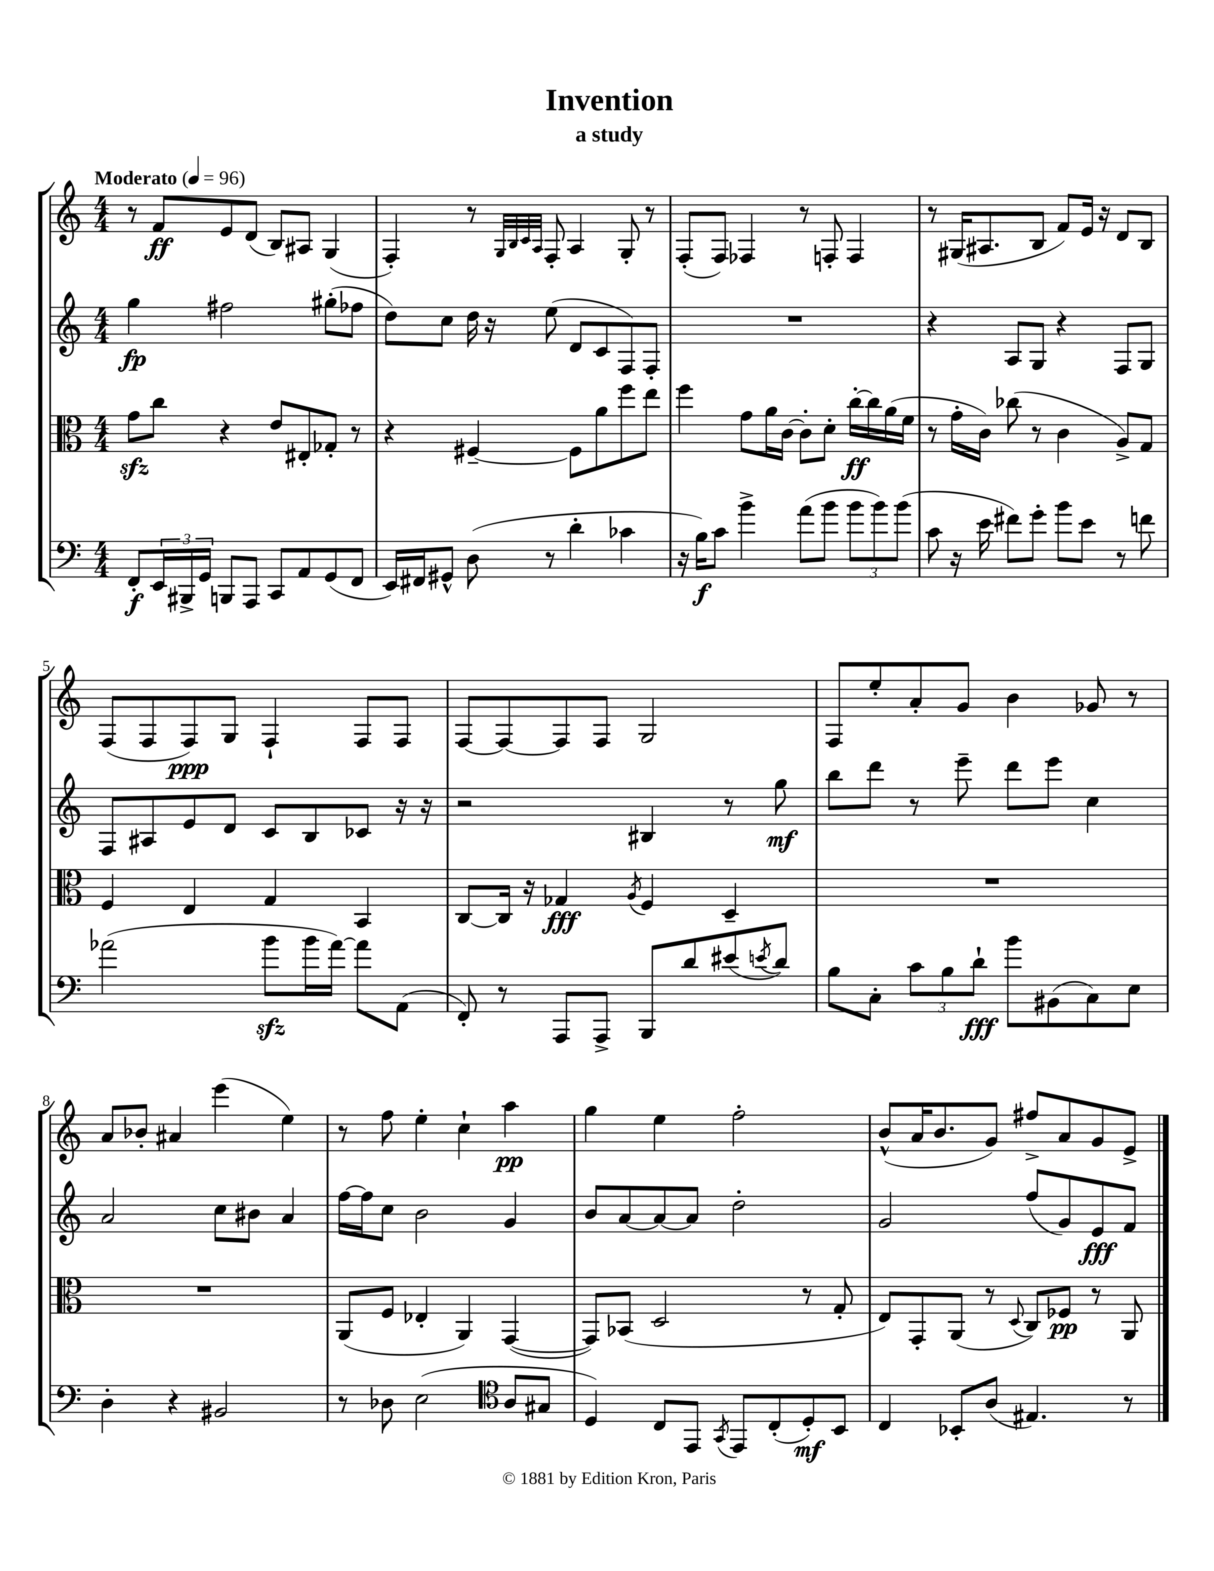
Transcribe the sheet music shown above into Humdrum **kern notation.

**kern	**dynam	**kern	**dynam	**kern	**dynam	**kern	**dynam
*part4	*part4	*part3	*part3	*part2	*part2	*part1	*part1
*staff4	*staff4	*staff3	*staff3	*staff2	*staff2	*staff1	*staff1
*clefF4	*	*clefC3	*	*clefG2	*	*clefG2	*
*k[]	*	*k[]	*	*k[]	*	*k[]	*
*M4/4	*	*M4/4	*	*M4/4	*	*M4/4	*
*MM96	*	*MM96	*	*MM96	*	*MM96	*
=1	=1	=1	=1	=1	=1	=1	=1
!	!	!	!	!	!	!LO:TX:a:B:t=Moderato	!
8FF'/L	f	8gzz\L	.	4gg\	fp	8r	.
24EE/L	.	8cc\J	.	.	.	8f/L	ff
24BBB#X^/	.	.	.	.	.	.	.
24GG/JJ	.	.	.	.	.	.	.
8BBBn/L	.	4r	.	2ff#X\	.	8e/	.
8AAA/J	.	.	.	.	.	(8d/J	.
8CC/L	.	8e/L	.	.	.	8B/L)	.
8AA/	.	8E#X'/	.	.	.	8A#X/J	.
(8GG/	.	8G-X'/J	.	(8gg#X'\L	.	(4G/	.
8FF/J	.	8r	.	8ff-X\J	.	.	.
=2	=2	=2	=2	=2	=2	=2	=2
16EE/LL)	.	4r	.	8dd\L)	.	4F'/)	.
16FF#X/J	.	.	.	.	.	.	.
8GG#X^^/J	.	.	.	8cc\J	.	.	.
(8D\	.	[4F#X~/	.	16dd\	.	8r	.
.	.	.	.	16r	.	.	.
.	.	.	.	.	.	32qqG/LLL	.
.	.	.	.	.	.	32qqB/	.
.	.	.	.	.	.	32qqc/	.
.	.	.	.	.	.	32qqA/JJJ	.
8r	.	.	.	(8ee\	.	8F'/	.
4d'\	.	8F#\L]	.	8d/L	.	4A/	.
.	.	8a\	.	8c/	.	.	.
4c-X\	.	8ff\	.	8F/)	.	8G'/	.
.	.	8ee\J	.	8F'/J	.	8r	.
=3	=3	=3	=3	=3	=3	=3	=3
16r	.	4ff\	.	1r	.	(8F'/L	.
16B\KL)	f	.	.	.	.	.	.
8c\J	.	.	.	.	.	8F/J)	.
4b^\	.	8g\L	.	.	.	4F-X/	.
.	.	16a\L	.	.	.	.	.
.	.	[16c\JJ	.	.	.	.	.
(8a\L	.	8c'\L]	.	.	.	8r	.
8b\J	.	8d'\J	.	.	.	8Fn'/	.
12b\L	.	[16cc'\LL	ff	.	.	4F/	.
.	.	16cc\]	.	.	.	.	.
12b\)	.	.	.	.	.	.	.
.	.	(16a\	.	.	.	.	.
(12b\J	.	.	.	.	.	.	.
.	.	16f\JJ	.	.	.	.	.
=4	=4	=4	=4	=4	=4	=4	=4
8c\	.	8r	.	4r	.	8r	.
16r	.	16g'\LL	.	.	.	(16G#X/KL	.
16e\	.	16c\JJ)	.	.	.	8.A#X/	.
8f#X\L)	.	(8cc-X\	.	8A/L	.	.	.
8g'\J	.	8r	.	8G/J	.	8B/J	.
8b\L	.	4c\	.	4r	.	8f/L)	.
8e\J	.	.	.	.	.	16e/Jk	.
.	.	.	.	.	.	16r	.
8r	.	8A^/L)	.	8F/L	.	8d/L	.
8fn\	.	8G/J	.	8G/J	.	8B/J	.
!!LO:LB:g=z
=5	=5	=5	=5	=5	=5	=5	=5
(2a-X\	.	4F/	.	8F/L	.	(8F/L	.
.	.	.	.	8A#X/	.	8F/	.
.	.	4E/	.	8e/	.	8F/)	ppp
.	.	.	.	8d/J	.	8G/J	.
8bzz\L	.	4G/	.	8c/L	.	4F`/	.
16b\L	.	.	.	8B/	.	.	.
[16a-\JJ)	.	.	.	.	.	.	.
8a-\L]	.	4BB/	.	8c-X/J	.	8F/L	.
(8AA\J	.	.	.	16r	.	8F/J	.
.	.	.	.	16r	.	.	.
=6	=6	=6	=6	=6	=6	=6	=6
8FF'/)	.	[8C/L	.	2r	.	[8F/L	.
8r	.	16C/Jk]	.	.	.	8F/_	.
.	.	16r	.	.	.	.	.
8AAA/L	.	4G-X/	fff	.	.	8F/]	.
8AAA^/J	.	.	.	.	.	8F/J	.
.	.	8qA/	.	.	.	.	.
8BBB/L	.	4F/	.	4B#X/	.	2G/	.
8d/	.	.	.	.	.	.	.
(8e#X/	.	4D~/	.	8r	.	.	.
8qen/	.	.	.	.	.	.	.
8d/J)	.	.	.	8gg\	mf	.	.
=7	=7	=7	=7	=7	=7	=7	=7
8B\L	.	1r	.	8bb\L	.	8F/L	.
8C'\J	.	.	.	8ddd\J	.	8ee'/	.
12c\L	.	.	.	8r	.	8a'/	.
12B\	.	.	.	.	.	.	.
.	.	.	.	8eee~\	.	8g/J	.
12d`\J	fff	.	.	.	.	.	.
8b\L	.	.	.	8ddd\L	.	4b\	.
(8BB#X\	.	.	.	8eee\J	.	.	.
8C\)	.	.	.	4cc\	.	8g-X/	.
8E\J	.	.	.	.	.	8r	.
!!LO:LB:g=z
=8	=8	=8	=8	=8	=8	=8	=8
4D'\	.	1r	.	2a/	.	8a/L	.
.	.	.	.	.	.	8b-X'/J	.
4r	.	.	.	.	.	4a#X/	.
2BB#X/	.	.	.	8cc\L	.	(4eee\	.
.	.	.	.	8b#X\J	.	.	.
.	.	.	.	4a/	.	4ee\)	.
=9	=9	=9	=9	=9	=9	=9	=9
8r	.	(8AA/L	.	[16ff\LL	.	8r	.
.	.	.	.	16ff\J]	.	.	.
8D-X\	.	8F/J	.	8cc\J	.	8ff\	.
(2E\	.	4E-X'/	.	2b\	.	4ee'\	.
.	.	4AA/)	.	.	.	4cc`\	.
*clefC4	*	*	*	*	*	*	*
8A/L	.	([4GG/	.	4g/	.	4aa\	pp
8G#X/J	.	.	.	.	.	.	.
=10	=10	=10	=10	=10	=10	=10	=10
4D/)	.	8GG/L])	.	8b/L	.	4gg\	.
.	.	(8BB-X/J	.	[8a/	.	.	.
8C/L	.	2D/	.	8a/_	.	4ee\	.
8EE/J	.	.	.	8a/J]	.	.	.
8qGG/	.	.	.	.	.	.	.
8EE/L	.	.	.	2dd'\	.	2ff'\	.
(8C'/	.	.	.	.	.	.	.
8D'/)	mf	8r	.	.	.	.	.
8BB/J	.	8G'/	.	.	.	.	.
=11	=11	=11	=11	=11	=11	=11	=11
4C/	.	8E/L)	.	2g/	.	(8b^^/L	.
.	.	8GG'/	.	.	.	16a/K	.
.	.	.	.	.	.	8.b/	.
8BB-X'/L	.	(8AA/J	.	.	.	.	.
(8A/J	.	8r	.	.	.	8g/J)	.
.	.	8qqD/	.	.	.	.	.
4.E#X/)	.	8C/L)	.	(8ff/L	.	8ff#X^/L	.
.	.	8F-X/J	pp	8g/)	.	8a/	.
.	.	8r	.	8e/	fff	8g/	.
8r	.	8AA/	.	8f/J	.	8e^/J	.
==	==	==	==	==	==	==	==
*-	*-	*-	*-	*-	*-	*-	*-
